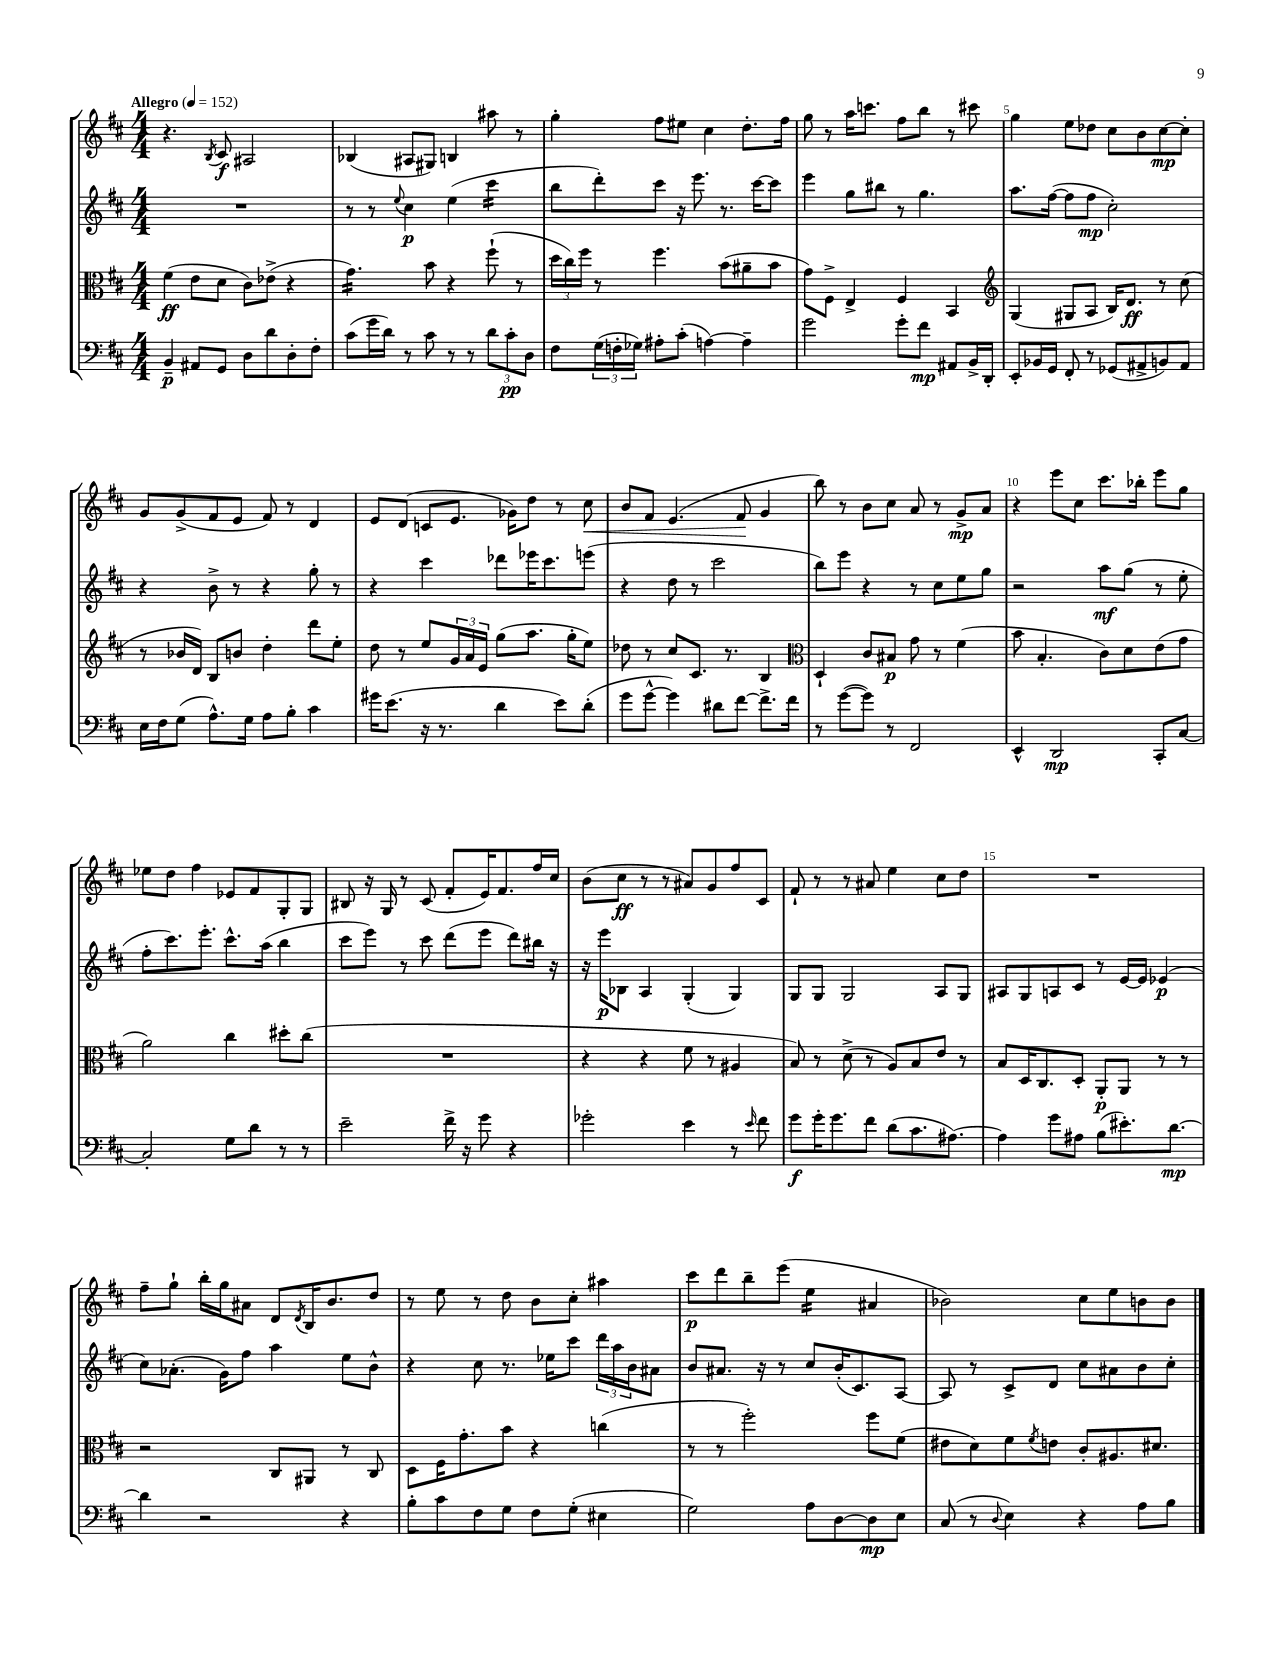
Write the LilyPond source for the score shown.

<<
\new StaffGroup <<
\new Staff = "s0" {
    \clef treble \key d \major \numericTimeSignature \time 4/4 \tempo "Allegro" 4 = 152
    r4. \acciaccatura { b8 } cis'8\f ais2 |
    bes4( ais8 gis8) b4 ais''8 r8 |
    g''4-. fis''8 eis''8 cis''4 d''8.-. fis''16 |
    g''8 r8 a''16 c'''8. fis''8 b''8 r8 cis'''8 |
    g''4 e''8 des''8 cis''8 b'8 cis''8~\mp cis''8-. |
    g'8 g'8->( fis'8 e'8 fis'8) r8 d'4 |
    e'8 d'8( c'8 e'8. ges'16) d''8 r8 cis''8\< |
    b'8 fis'8 e'4.( fis'8\! g'4 |
    b''8) r8 b'8 cis''8 a'8 r8 g'8->\mp a'8 |
    r4 e'''8 cis''8 cis'''8. bes''16-. e'''8 g''8 |
    ees''8 d''8 fis''4 ees'8 fis'8 g8-. g8 |
    bis8 r16 g16 r8 cis'8( fis'8-. e'16) fis'8. fis''16 cis''16 |
    b'8( cis''8\ff r8 r8 ais'8) g'8 fis''8 cis'8 |
    fis'8-! r8 r8 ais'8 e''4 cis''8 d''8 |
    R1 |
    fis''8-- g''8-! b''16-. g''16 ais'8 d'8 \acciaccatura { d'8 } b16 b'8. d''8 |
    r8 e''8 r8 d''8 b'8 cis''8-. ais''4 |
    cis'''8\p d'''8 b''8-- e'''8( e''4:16 ais'4 |
    bes'2) cis''8 e''8 b'8 b'8 \bar "|." |
}
\new Staff = "s1" {
    \clef treble \key d \major \numericTimeSignature \time 4/4
    R1 |
    r8 r8 \appoggiatura { e''8 } cis''4\p e''4( cis'''4:16 |
    b''8 d'''8-.) cis'''8 r16 e'''8. r8. cis'''16~ cis'''8 |
    e'''4 g''8 bis''8 r8 g''4. |
    a''8. fis''16~( fis''8 fis''8\mp cis''2-.) |
    r4 b'8-> r8 r4 g''8-. r8 |
    r4 cis'''4 des'''8 ees'''16 cis'''8. e'''8( |
    r4 d''8 r8 cis'''2 |
    b''8) e'''8 r4 r8 cis''8 e''8 g''8 |
    r2 a''8\mf g''8( r8 e''8-. |
    fis''8-. cis'''8.) e'''8.-. cis'''8.-^ a''16( b''4 |
    cis'''8 e'''8) r8 cis'''8 d'''8( e'''8 d'''8) bis''16 r16 |
    r16 e'''16\p bes8 a4 g4-.( g4) |
    g8 g8 g2 a8 g8 |
    ais8 g8 a8 cis'8 r8 e'16~ e'16 ees'4\p( |
    cis''8) aes'8.-.( g'16) fis''8 a''4 e''8 b'8-^ |
    r4 cis''8 r8. ees''16 cis'''8 \tuplet 3/2 { d'''16 a''16 b'16 } ais'8 |
    b'8 ais'8. r16 r8 cis''8 b'16-.( cis'8.) a8~ |
    a8 r8 cis'8-> d'8 cis''8 ais'8 b'8 cis''8-. \bar "|." |
}
\new Staff = "s2" {
    \clef alto \key d \major \numericTimeSignature \time 4/4
    fis'4\ff( e'8 d'8 cis'8) ees'8->( r4 |
    g'4.:16) b'8 r4 fis''8-!( r8 |
    \tuplet 3/2 { d''16 cis''16) fis''16 } r8 fis''4. b'8( ais'8-- b'8 |
    g'8) fis8-> e4-> fis4 b,4 |
    \clef treble g4( gis8 a8 b16) d'8.\ff r8 cis''8( |
    r8 bes'16 d'16) b8 b'8 d''4-. d'''8 e''8-. |
    d''8 r8 e''8 \tuplet 3/2 { g'16 a'16 e'16 } g''8( a''8. g''16-. e''8) |
    des''8 r8 cis''8 cis'8. r8. b4 |
    \clef alto d4-! cis'8 bis8\p g'8 r8 fis'4( |
    b'8 b4.-. cis'8) d'8 e'8( g'8 |
    a'2) cis''4 dis''8-. cis''8( |
    R1 |
    r4 r4 fis'8 r8 ais4 |
    b8) r8 d'8->( r8 a8) b8 e'8 r8 |
    b8 d16 cis8. d8-. a,8-.\p a,8 r8 r8 |
    r2 cis8 ais,8 r8 cis8 |
    d8 fis16 g'8.-. b'8 r4 c''4( |
    r8 r8 fis''2-.) fis''8 fis'8( |
    eis'8 d'8) fis'8 \acciaccatura { fis'8 } e'8 cis'8-. ais8. dis'8. \bar "|." |
}
\new Staff = "s3" {
    \clef bass \key d \major \numericTimeSignature \time 4/4
    b,4--\p ais,8 g,8 d8 d'8 d8-. fis8-. |
    cis'8( g'16 d'16) r8 cis'8 r8 r8 \tuplet 3/2 { d'8 cis'8-.\pp d8 } |
    fis8 \tuplet 3/2 { g16( f16-. ges16) } ais8-. cis'8-.( a4~) a4-- |
    g'2 g'8-. fis'8\mp ais,8 b,16-> d,16-. |
    e,8-. bes,16 g,16 fis,8-. r8 ges,8( ais,8-> b,8) ais,8 |
    e16 fis16 g8( a8.-^) g16 a8 b8-. cis'4 |
    gis'16 e'8.( r16 r8. d'4 e'8) d'8-.( |
    g'8 g'8~-^ g'4) dis'8 fis'8~ fis'8.-> fis'16 |
    r8 g'8~( g'8) r8 fis,2 |
    e,4-^ d,2\mp cis,8-. cis8~ |
    cis2-. g8 d'8 r8 r8 |
    e'2-- fis'16-> r16 g'8 r4 |
    ges'2-. e'4 r8 \grace { e'16 } fis'8 |
    g'8\f g'16-. g'8. fis'8 d'8( cis'8. ais8.~) |
    ais4 g'8 ais8 b8( eis'8.-.) d'8.~\mp |
    d'4 r2 r4 |
    b8-. cis'8 fis8 g8 fis8 g8-.( eis4 |
    g2) a8 d8~ d8\mp e8 |
    cis8( r8 \appoggiatura { d8 } e4) r4 a8 b8 \bar "|." |
}
>>
>>
\layout { \context { \Score \override BarNumber.break-visibility = ##(#f #t #t) barNumberVisibility = #(every-nth-bar-number-visible 5) } }
